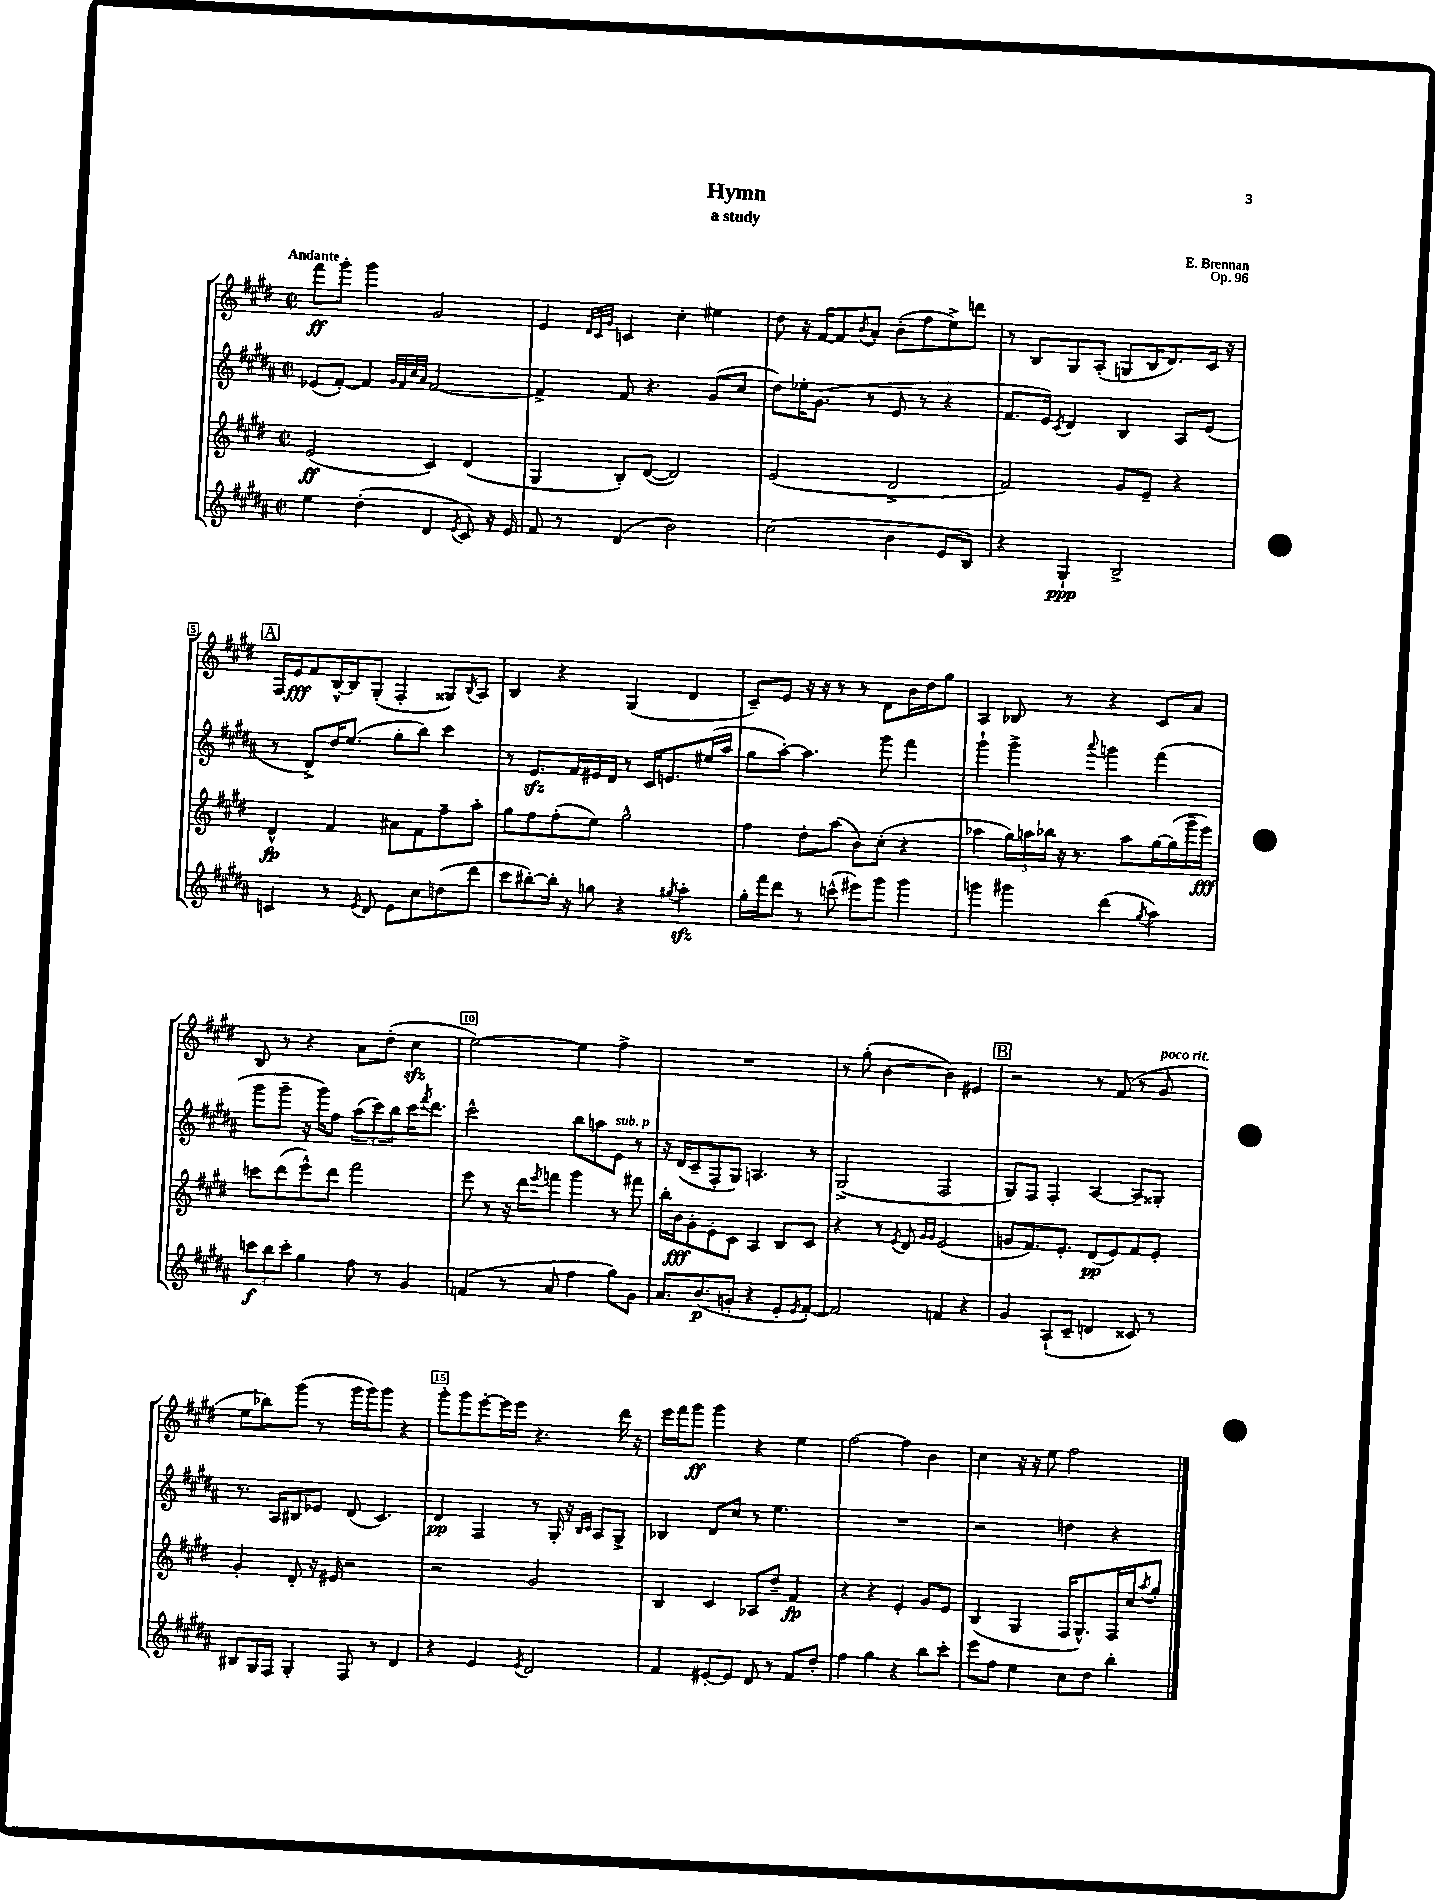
\header { title = "Hymn" composer = "E. Brennan" subtitle = "a study" opus = "Op. 96" }
<<
\new StaffGroup <<
\new Staff = "s0" {
    \clef treble \key e \major \defaultTimeSignature \time 2/2 \tempo "Andante"
    fis'''8\ff gis'''8-. gis'''4 gis'2 |
    e'4 \grace { dis'32 cis'32 gis'32 } c'4 cis''4-. eis''4 |
    dis''8 r16 fis'16~ fis'8 \acciaccatura { b'8 } a'8-. b'8-.( fis''8 e''8->) d'''8 |
    r8 b8 gis8 a8-.( g8 b16 dis'8.) cis'16 r16 |
    \mark \markup { \box "A" } fis16 e'16\fff fis'8 b16~-^ b16 gis8-.( fis4-. gisis8) \acciaccatura { b8 } a8 |
    b4 r4 gis4( dis'4 |
    cis'8--) e'8 r16 r16 r8 r8 dis'8 b'16 dis''16 gis''8 |
    a4 bes8 r8 r4 cis'8 a'8 |
    b8 r8 r4 a'8 dis''8-.( cis''4\sfz |
    e''2~) e''4 fis''4-> |
    R1 |
    r8 gis''8-.( b'4~ b'4) eis'4 |
    \mark \markup { \box "B" } r2 r8 fis'8( r8 gis'8^\markup { \italic "poco rit." } |
    e''8 bes''8) gis'''8( r8 gis'''16 gis'''16) gis'''8 r4 |
    gis'''8-. gis'''8 e'''8~-. e'''16 e'''16 r4. dis'''16 r16 |
    e'''16 fis'''16 gis'''8\ff gis'''4 r4 e''4 |
    fis''2~ fis''4 b'4 |
    cis''4 r16 r16 e''8 fis''2 \bar "|." |
}
\new Staff = "s1" {
    \clef treble \key b \major \defaultTimeSignature \time 2/2
    ees'8( fis'8~-.) fis'4 \grace { gis'32 fis'32 cis''32 ais'32 } fis'2~ |
    fis'4-> fis'8 r4. gis'8( cis''8 |
    dis''8) ees''16-. gis'8.( r8 e'8 r8 r4 |
    fis'8. e'16) \acciaccatura { cis'8 } dis'4 b4 ais8 e'8( |
    \mark \markup { \box "A" } r8 dis'8->) dis''16 e''8.( gis''8-. b''8) cis'''4 |
    r8 e'8.\sfz fis'16 eis'16 dis'16 r8 cis'16 e'8. eis''16( ais''16 |
    gis''8 ais''8~-.) ais''4. gis'''8 fis'''4 |
    gis'''4-! gis'''4-> \appoggiatura { ais'''8 } g'''4 fis'''4( |
    gis'''8 gis'''8-- r16 gis'''16) fis''8 \tuplet 3/2 { ais''8( cis'''8) b''8 } cis'''16 \acciaccatura { fis'''8 } dis'''8. |
    cis'''2-^ b''8 a''8 e'8^\markup { \italic "sub. p" } r8 |
    r16 dis'16( cis'8-- fis8-. gis8) a4. r8 |
    gis2->( fis2 |
    \mark \markup { \box "B" } gis8) fis8 fis4-. ais4~ ais8-- gisis8-. |
    r8. ais16 bis8 ees'8 dis'8( cis'4.) |
    dis'4\pp fis4 r8 gis16-. r16 \grace { b16 cis'16 } ais8 gis8-> |
    bes4 dis'8 cis''8 r8 e''4. |
    R1 |
    r2 d''4 r4 \bar "|." |
}
\new Staff = "s2" {
    \clef treble \key e \major \defaultTimeSignature \time 2/2
    e'2\ff( cis'4) dis'4( |
    gis4 b8-.) dis'8~( dis'2) |
    e'2( dis'2-> |
    fis'2) gis'8 e'8-- r4 |
    \mark \markup { \box "A" } dis'4-^\fp fis'4 ais'8 fis'8 fis''8-- a''8-. |
    gis''8 fis''8 fis''8-.( e''8) gis''2-^ |
    fis''4 dis''8-. a''8( b'8) cis''8-.( r4 |
    aes''4 \tuplet 3/2 { gis''16) a''16 bes''16 } r16 r8. a''8 gis''16~ gis''16( gis'''16-- e'''16\fff) |
    c'''8 dis'''8( e'''8-^) dis'''8 fis'''2 |
    e'''8 r8 r16 dis'''16 \acciaccatura { e'''8 } f'''8 gis'''4 r8 fis'''8 |
    b''16-. b'16\fff gis'8-. e'8-. cis'8 a4 b8 cis'8 |
    r4 r8 \acciaccatura { e'8 } dis'8 \grace { gis'16 gis'16 } e'2( |
    \mark \markup { \box "B" } g'8 fis'8.) e'8.-. dis'8\pp( e'8) fis'8 e'8-. |
    gis'4-. dis'8-. r16 eis'16 r2 |
    r2 gis'2 |
    b4 cis'4 aes8 dis''8-- fis'4\fp |
    r4 r4 e'4-. gis'8 e'8 |
    b4( gis4 fis16 gis8.-^) fis16 cis''16 \acciaccatura { a''8 } gis''8-. \bar "|." |
}
\new Staff = "s3" {
    \clef treble \key b \major \defaultTimeSignature \time 2/2
    e''4 dis''4-.( dis'4 \acciaccatura { e'8 } cis'8) r16 e'16 |
    fis'8 r8 dis'4( b'2) |
    cis''2( b'4 e'8 b8) |
    r4 gis4-!\ppp b2-> |
    \mark \markup { \box "A" } c'4 r8 \acciaccatura { e'8 } dis'8 e'8 cis''8 d''8( dis'''8 |
    cis'''8 bis''8~-.) bis''16-. r16 g''8 r4 \acciaccatura { gis''8 } ais''4-.\sfz |
    gis''16-. fis'''16 dis'''8 r8 c'''8-^( eis'''8) gis'''8 gis'''4 |
    g'''4 gis'''4 dis'''4( \acciaccatura { gis''8 } ais''4) |
    \tuplet 3/2 { c'''8\f b''8 c'''8-. } gis''4 fis''8 r8 gis'4 |
    f'4( r8 ais'8 fis''4 gis''8) gis'8 |
    ais'8. b'8.\p( g'8-. r4 e'8-. \acciaccatura { e'8 } fis'8~-.) |
    fis'2 f'4 r4 |
    \mark \markup { \box "B" } gis'4 ais8-!( cis'8-- d'4 cisis'8) r8 |
    bis8 gis16 fis16 gis4-. fis8 r8 dis'4 |
    r4 e'4 \acciaccatura { e'8 } dis'2 |
    fis'4 eis'8~-. eis'8 dis'8 r8 fis'8 dis''8-. |
    fis''4 gis''4 r4 b''8 cis'''8-. |
    e'''8 fis''8 e''4 cis''8 dis''8 b''4-. \bar "|." |
}
>>
>>
\layout { \context { \Score \override BarNumber.break-visibility = ##(#f #t #t) barNumberVisibility = #(every-nth-bar-number-visible 5) \override BarNumber.stencil = #(make-stencil-boxer 0.1 0.3 ly:text-interface::print) } }
